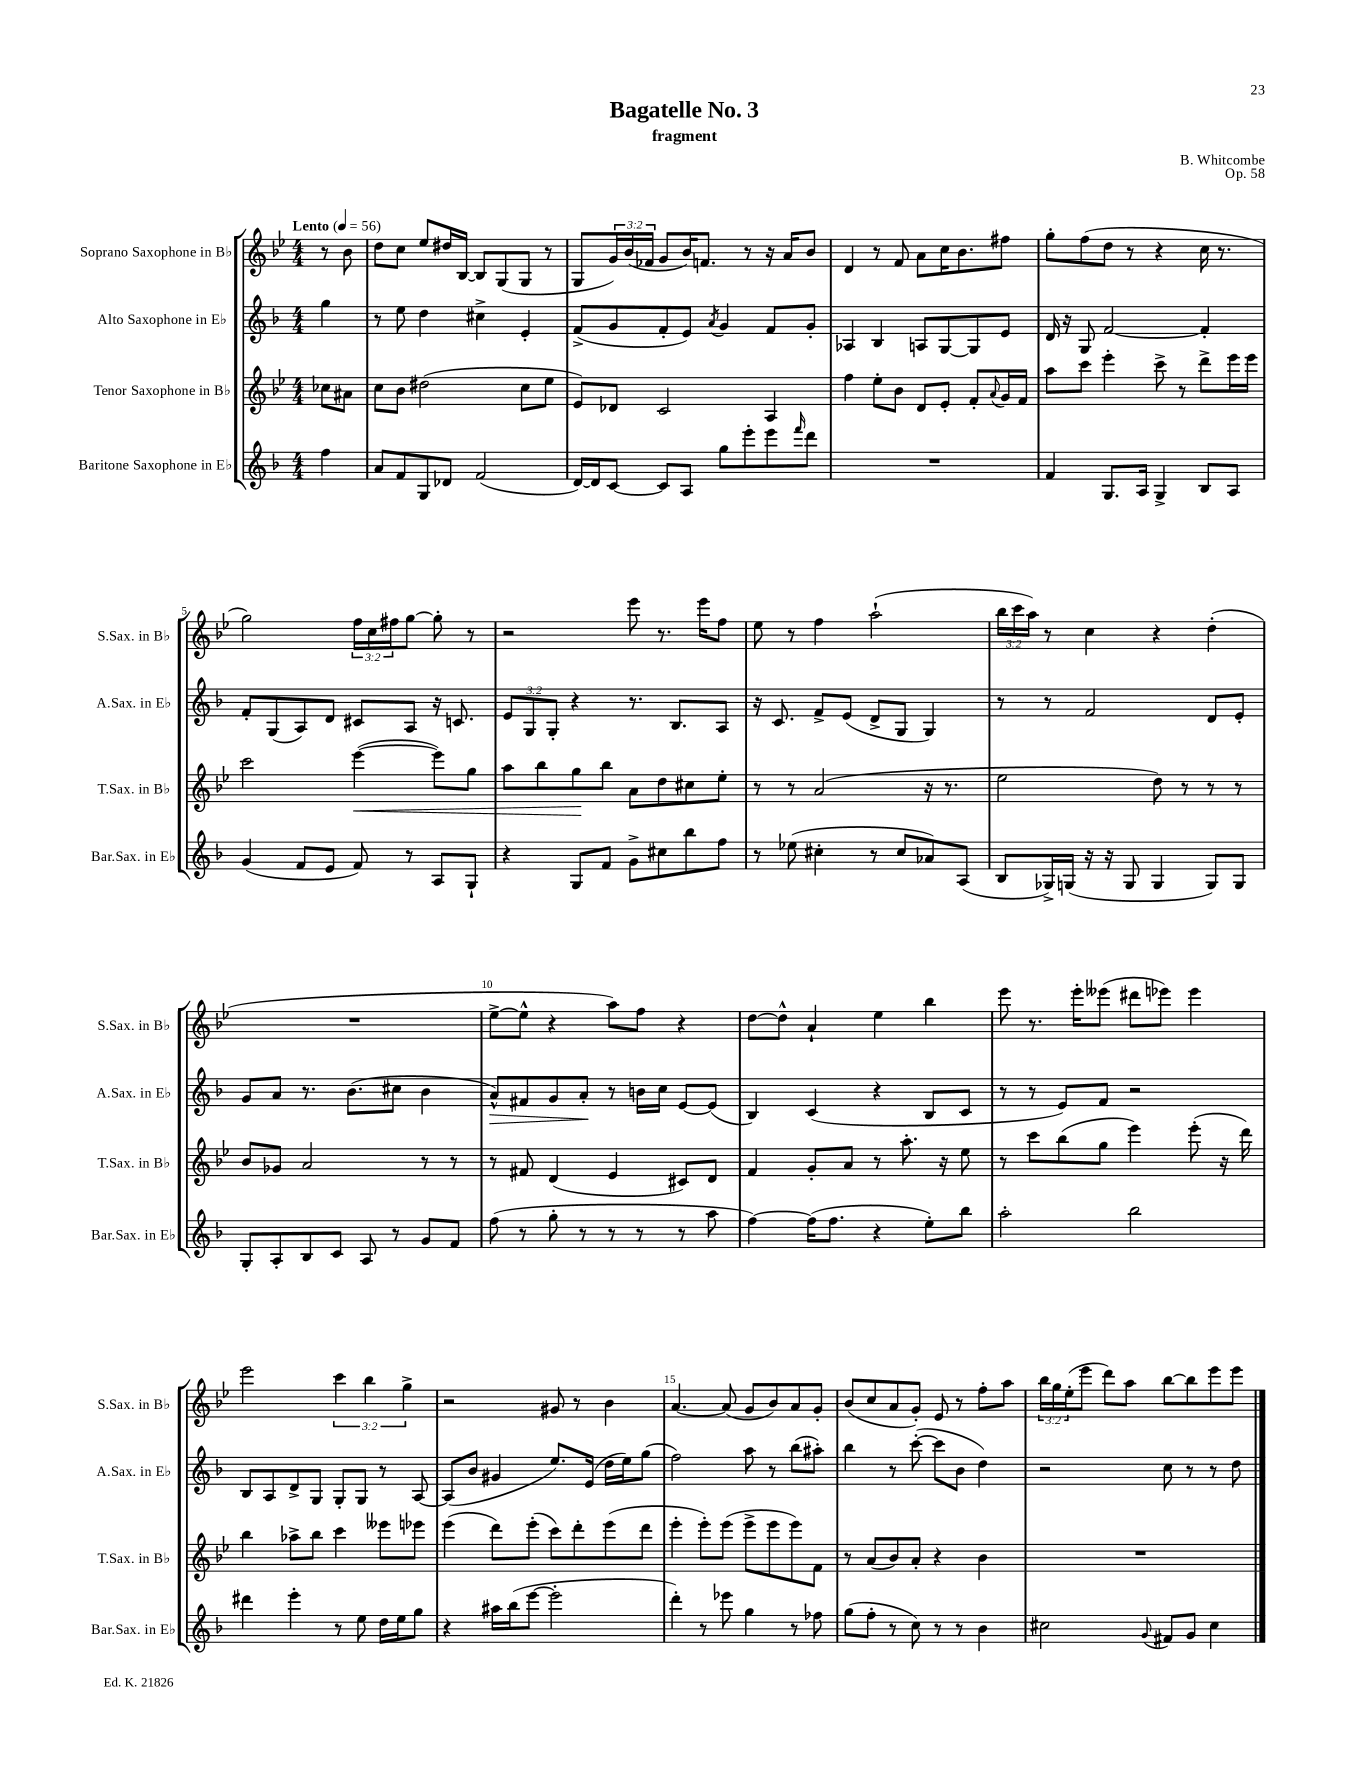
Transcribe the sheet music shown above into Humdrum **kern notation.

**kern	**kern	**dynam	**kern	**dynam	**kern
*part4	*part3	*part3	*part2	*part2	*part1
*staff4	*staff3	*staff3	*staff2	*staff2	*staff1
*I"Baritone Saxophone in E♭	*I"Tenor Saxophone in B♭	*	*I"Alto Saxophone in E♭	*	*I"Soprano Saxophone in B♭
*I'Bar.Sax. in E♭	*I'T.Sax. in B♭	*	*I'A.Sax. in E♭	*	*I'S.Sax. in B♭
*clefG2	*clefG2	*	*clefG2	*	*clefG2
*k[b-]	*k[b-e-]	*	*k[b-]	*	*k[b-e-]
*M4/4	*M4/4	*	*M4/4	*	*M4/4
*MM56	*MM56	*	*MM56	*	*MM56
=	=	=	=	=	=
!	!	!	!	!	!LO:TX:a:B:t=Lento
4ff\	8cc-X\L	.	4gg\	.	8r
.	8a#X\J	.	.	.	8b-\
=1	=1	=1	=1	=1	=1
8a/L	8cc\L	.	8r	.	8dd\L
8f/	8b-\J	.	8ee\	.	8cc\J
8G/	(2dd#X\	.	4dd\	.	8ee-/L
8d-X/J	.	.	.	.	16dd#X/L
.	.	.	.	.	[16B-/JJ
(2f/	.	.	4cc#X^\	.	8B-/L]
.	.	.	.	.	(8G/
.	8cc\L	.	4e'/	.	8G/J
.	8ee-\J	.	.	.	8r
=2	=2	=2	=2	=2	=2
[16d/LL)	8e-/L)	.	(8f^/L	.	8G/L
16d/J]	.	.	.	.	.
[8c/J	8d-X/J	.	8g/	.	24g/L)
.	.	.	.	.	(24b-/
.	.	.	.	.	24f-X/JJ
8c/L]	2c/	.	8f'/	.	8g/L
8A/J	.	.	8e/J)	.	16b-/K)
.	.	.	.	.	8.fn/J
.	.	.	8qa/	.	.
8gg\L	.	.	4g/	.	.
8eee'\	.	.	.	.	8r
8eee\	4A/	.	8f/L	.	16r
.	.	.	.	.	16a/KL
16qqfff/	.	.	.	.	.
8ddd\J	.	.	8g'/J	.	8b-/J
=3	=3	=3	=3	=3	=3
1r	4ff\	.	4A-X/	.	4d/
.	8ee-'\L	.	4B-/	.	8r
.	8b-\J	.	.	.	8f/
.	8d/L	.	8An/L	.	8a\L
.	8e-'/J	.	[8G/	.	16cc\K
.	.	.	.	.	8.b-\
.	8f'/L	.	8G/]	.	.
.	8qqa/	.	.	.	.
.	16g/L	.	8e/J	.	8ff#X\J
.	16f/JJ	.	.	.	.
=4	=4	=4	=4	=4	=4
4f/	8aa\L	.	16d/	.	8gg'\L
.	.	.	16r	.	.
.	8ccc\J	.	8G/	.	(8ff\
8.G/L	4eee-'\	.	[2f/	.	8dd\J
.	.	.	.	.	8r
16A/Jk	.	.	.	.	.
4G^/	8ccc^\	.	.	.	4r
.	8r	.	.	.	.
8B-/L	8ddd^\L	.	4f'/]	.	16cc\
.	.	.	.	.	8.r
8A/J	16eee-\L	.	.	.	.
.	16eee-\JJ	.	.	.	.
!!LO:LB:g=z
=5	=5	=5	=5	=5	=5
(4g/	2ccc\	.	8f'/L	.	2gg\)
.	.	.	(8G/	.	.
8f/L	.	.	8A/)	.	.
8e/J	.	.	8d/J	.	.
!	!	!LO:HP:b	!	!	!
8f/)	([4eee-\	<	8c#X/L	.	24ff\LL
.	.	.	.	.	24cc\
.	.	.	.	.	24ff#X\J
8r	.	.	8A/J	.	[8gg\J
8A/L	8eee-\L])	.	16r	.	8gg'\]
.	.	.	8.cn/	.	.
8G`/J	8gg\J	.	.	.	8r
=6	=6	=6	=6	=6	=6
4r	8aa\L	.	12e/L	.	2r
.	.	.	12G/	.	.
.	8bb-\	.	.	.	.
.	.	.	12G'/J	.	.
8G/L	8gg\	.	4r	.	.
8f/J	8bb-\J	[	.	.	.
8g^\L	8a\L	.	8.r	.	8eee-\
8cc#X\	8dd\	.	.	.	8.r
.	.	.	8.B-/L	.	.
8bb-\	8cc#X\	.	.	.	.
.	.	.	.	.	16eee-\KL
8ff\J	8ee-'\J	.	8A/J	.	8ff\J
=7	=7	=7	=7	=7	=7
8r	8r	.	16r	.	8ee-\
.	.	.	8.c/	.	.
(8ee-X\	8r	.	.	.	8r
4cc#X'\	(2a/	.	8f^/L	.	4ff\
.	.	.	(8e/J	.	.
8r	.	.	8d^/L	.	(2aa`\
8cc#/L	.	.	8G/J	.	.
8a-X/)	16r	.	4G/)	.	.
.	8.r	.	.	.	.
(8A/J	.	.	.	.	.
=8	=8	=8	=8	=8	=8
8B-/L	2ee-\	.	8r	.	24bb-\LL
.	.	.	.	.	24ccc\
.	.	.	.	.	24aa\JJ)
16G-X^/L)	.	.	8r	.	8r
(16Gn/JJ	.	.	.	.	.
16r	.	.	2f/	.	4cc\
16r	.	.	.	.	.
8G/	.	.	.	.	.
4G/	8dd\)	.	.	.	4r
.	8r	.	.	.	.
8G/L)	8r	.	8d/L	.	(4dd'\
8G/J	8r	.	8e'/J	.	.
!!LO:LB:g=z
=9	=9	=9	=9	=9	=9
8G'/L	8b-/L	.	8g/L	.	1r
8A'/	8g-X/J	.	8a/J	.	.
8B-/	2a/	.	8.r	.	.
8c/J	.	.	.	.	.
.	.	.	(8.b-\L	.	.
8A/	.	.	.	.	.
8r	.	.	8cc#X\J	.	.
8g/L	8r	.	4b-\	.	.
8f/J	8r	.	.	.	.
=10	=10	=10	=10	=10	=10
!	!	!	!	!LO:HP:b	!
(8ff\	8r	.	8a^^/L)	>	[8ee-^\L
8r	8f#X/	.	8f#X/	.	8ee-^^\J]
8gg'\	(4d/	.	8g/	.	4r
8r	.	.	8a'/J	.	.
8r	4e-/	.	8r	]	8aa\L)
8r	.	.	16bn\LL	.	8ff\J
.	.	.	16cc\JJ	.	.
8r	8c#X/L)	.	[8e/L	.	4r
8aa\	8d/J	.	(8e/J]	.	.
=11	=11	=11	=11	=11	=11
[4ff\)	4f/	.	4B-/)	.	[8dd\L
.	.	.	.	.	8dd^^\J]
(16ff\KL]	8g'/L	.	(4c/	.	4a`/
8.ff\J	.	.	.	.	.
.	8a/J	.	.	.	.
4r	8r	.	4r	.	4ee-\
.	8.aa'\	.	.	.	.
8ee'\L)	.	.	8B-/L	.	4bb-\
.	16r	.	.	.	.
8bb-\J	8ee-\	.	8c/J	.	.
=12	=12	=12	=12	=12	=12
2aa'\	8r	.	8r	.	8eee-\
.	8ccc\L	.	8r	.	8.r
.	(8bb-\	.	8e/L)	.	.
.	.	.	.	.	16eee-'\KL
.	8gg\J	.	8f/J	.	(8eee--X\J
2bb-\	4eee-\)	.	2r	.	8ddd#X\L
.	.	.	.	.	8eee-X\J)
.	(8eee-'\	.	.	.	4eee-\
.	16r	.	.	.	.
.	16ddd\)	.	.	.	.
!!LO:LB:g=z
=13	=13	=13	=13	=13	=13
4ddd#X\	4bb-\	.	8B-/L	.	2eee-\
.	.	.	8A/	.	.
4eee'\	8aa-X^\L	.	8d^/	.	.
.	8bb-\J	.	8G/J	.	.
8r	4ccc\	.	8G'/L	.	6ccc\
8ee\	.	.	8G/J	.	.
.	.	.	.	.	6bb-\
16dd\LL	8eee--X\L	.	8r	.	.
16ee\J	.	.	.	.	.
.	.	.	.	.	6gg^\
8gg\J	8eee-X\J	.	[8A/	.	.
=14	=14	=14	=14	=14	=14
4r	(4eee-\	.	(8A/L]	.	2r
.	.	.	8b-/J	.	.
16aa#X\LL	8ddd\L)	.	4g#X/	.	.
(16bb-\J	.	.	.	.	.
[8eee\J	(8eee-'\J	.	.	.	.
2eee'\]	8ccc\L)	.	8.ee/L)	.	8g#X/
.	8ddd'\	.	.	.	8r
.	.	.	(16e/Jk	.	.
.	(8eee-\	.	16dd\LL	.	4b-\
.	.	.	16ee\J)	.	.
.	8ddd\J	.	(8gg\J	.	.
=15	=15	=15	=15	=15	=15
4ddd'\)	4eee-'\	.	2ff\)	.	[4.a/
8r	8eee-'\L)	.	.	.	.
8eee-X\	(8eee-\J	.	.	.	(8a/]
4gg\	8eee-^\L	.	8aa\	.	8g/L
.	8eee-\	.	8r	.	8b-/)
8r	8eee-\)	.	(8bb-\L	.	8a/
8ff-X\	8f\J	.	8aa#X'\J)	.	8g'/J
=16	=16	=16	=16	=16	=16
(8gg\L	8r	.	4bb-\	.	(8b-/L
8ff'\J	(8a/L	.	.	.	8cc/
8r	8b-/)	.	8r	.	8a/
8cc\)	8a'/J	.	([8ccc'\	.	8g'/J)
8r	4r	.	8ccc\L]	.	8e-/
8r	.	.	8b-\J	.	8r
4b-\	4b-\	.	4dd\)	.	8ff'\L
.	.	.	.	.	8aa\J
=17	=17	=17	=17	=17	=17
2cc#X\	1r	.	2r	.	24bb-\LL
.	.	.	.	.	24gg\
.	.	.	.	.	(24ee-'\J
.	.	.	.	.	8eee-\J
.	.	.	.	.	8ddd\L)
.	.	.	.	.	8aa\J
8qqg/	.	.	.	.	.
8f#X/L	.	.	8cc\	.	[8bb-\L
8g/J	.	.	8r	.	8bb-\]
4cc#\	.	.	8r	.	8eee-\
.	.	.	8dd\	.	8eee-\J
==	==	==	==	==	==
*-	*-	*-	*-	*-	*-
